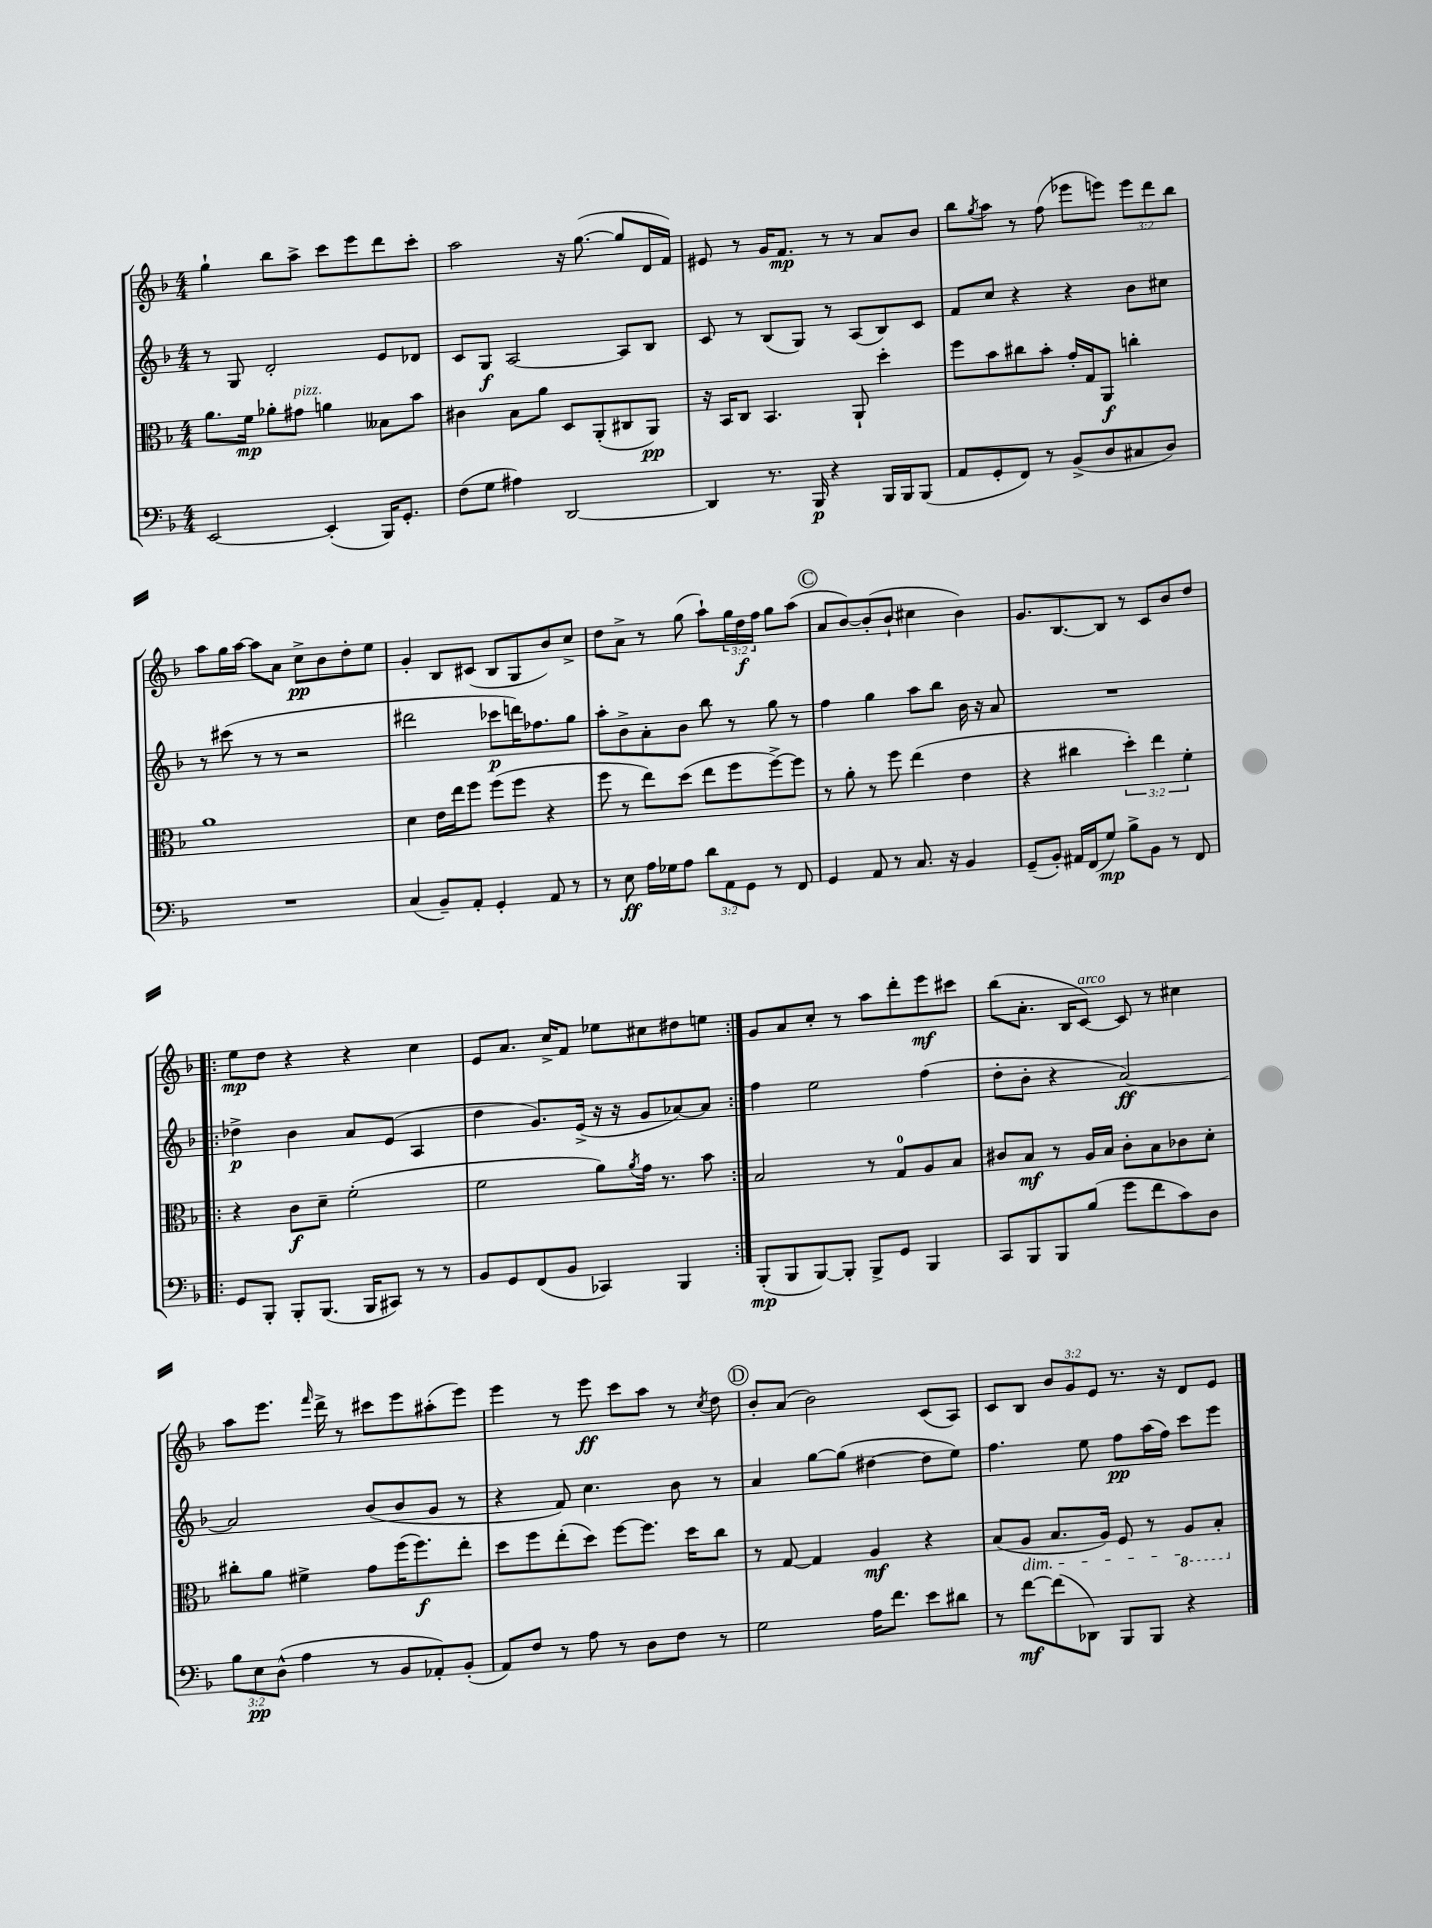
<<
\new StaffGroup <<
\new Staff = "s0" {
    \clef treble \key f \major \numericTimeSignature \time 4/4 \override Staff.TupletNumber.text = #tuplet-number::calc-fraction-text
    g''4-! bes''8 a''8-> c'''8 e'''8 d'''8 c'''8-. |
    a''2 r16 g''8.~( g''8 d'16 f'16) |
    eis'8 r8 g'16 f'8.\mp r8 r8 a'8 bes'8 |
    bes''8 \acciaccatura { g''8 } a''8 r8 f''8( ees'''8 e'''8) \tuplet 3/2 { e'''8 d'''8 bes''8 } |
    a''8 g''16 a''16~ a''8 a'8 c''8->\pp bes'8 d''8-. e''8 |
    g'4-. bes8 cis'8( bes8 g8 bes'8) c''8-> |
    d''8 a'8-> r8 g''8( a''8-!) \tuplet 3/2 { g''16 d''16\f f''16 } g''8 a''8( |
    \mark \markup { \circle "C" } a'8 bes'8~) bes'8-.( bes'8-! cis''4 bes'4) |
    g'8. bes8.~ bes8 r8 c'8 bes'8 d''8 |
    \repeat volta 2 { e''8\mp d''8 r4 r4 c''4 |
    e'8 a'8. c''16-> f'8 ees''8 cis''8 dis''8 e''8 | }
    g'8 a'8 c''8-. r8 a''8 d'''8-. e'''8\mf cis'''8 |
    bes''8( a'8.-. bes16 c'8~^\markup { \italic "arco" }) c'8 r8 cis''4 |
    a''8 e'''8. \grace { f'''16 } d'''16-> r8 cis'''8 e'''8 ais''8-.( e'''8) |
    e'''4 r8 e'''8\ff c'''8 a''8 r8 \acciaccatura { c''8 } d''8 |
    \mark \markup { \circle "D" } bes'8-. a'8( bes'2) c'8( a8) |
    c'8 bes8 \tuplet 3/2 { bes'8 g'8 e'8 } r8. r16 d'8 e'8 \bar "|." |
}
\new Staff = "s1" {
    \clef treble \key f \major \numericTimeSignature \time 4/4
    r8 g8 d'2-. e'8 des'8 |
    c'8 g8\f a2~ a8 bes8 |
    c'8 r8 bes8( g8) r8 a8( bes8) c'8 |
    f'8 c''8 r4 r4 bes'8 cis''8 |
    r8 cis'''8( r8 r8 r2 |
    dis'''2 ces'''8\p d'''16) fes''8. g''8 |
    a''8-. bes'8-> a'8-. bes'8 bes''8 r8 g''8 r8 |
    \mark \markup { \circle "C" } f''4 g''4 a''8 bes''8 bes'16 r16 a'8 |
    R1 |
    \repeat volta 2 { des''4->\p bes'4 a'8 e'8( a4 |
    d''4 g'8.) e'16->( r16 r16 g'8 aes'8~) aes'8 | }
    f''4 e''2 f''4( |
    d''8-. bes'8-. r4 a'2~\ff) |
    a'2 bes'8( bes'8 g'8 r8 |
    r4 f'8) c''4. bes'8 r8 |
    \mark \markup { \circle "D" } a'4 g''8~ g''8( dis''4~ dis''8 e''8) |
    f''4. e''8 f''8\pp a''16( f''16) c'''8 e'''8 \bar "|." |
}
\new Staff = "s2" {
    \clef alto \key f \major \numericTimeSignature \time 4/4 \override Staff.TupletNumber.text = #tuplet-number::calc-fraction-text
    a'8. f'16\mp aes'8-. gis'8^\markup { \italic "pizz." } a'4 beses8 bes'8 |
    cis'4 bes8 a'8 d8 a,8-.( cis8 a,8\pp) |
    r16 bes,16 c8 bes,4. a,8-! d''4-. |
    f''8 bes'8 cis''8 bes'8-. g'16-. g16 a,8\f c''4-. |
    a'1 |
    d'4 e'16 e''16 f''8 f''8( f''8 r4 |
    f''8 r8 e''8) d''8( e''8 f''8 f''8~->) f''8 |
    \mark \markup { \circle "C" } r8 a'8-. r8 f''8 e''4( e'4 |
    r4 cis''4 \tuplet 3/2 { d''4-.) e''4 f'4-. } |
    \repeat volta 2 { r4 c'8\f d'8-- f'2-.( |
    f'2 a'8) \acciaccatura { a'8 } g'16 r8. bes'8 | }
    bes2 r8 g8-0 a8 bes8 |
    cis'8 bes8\mf r8 a16 bes16 cis'8-. bes8 ces'8 d'8-. |
    cis''8-. a'8 fis'4-> g'8 f''16( f''8.\f) e''8-. |
    d''8 f''8 e''8-.( d''8) f''8~ f''8. d''16 c''8 |
    \mark \markup { \circle "D" } r8 g8~ g4 a4\mf r4 |
    bes8( a8\dim bes8. a16) f8 r8 \ottava #-1 a,8\! bes,8-. \ottava #0 \bar "|." |
}
\new Staff = "s3" {
    \clef bass \key f \major \numericTimeSignature \time 4/4 \override Staff.TupletNumber.text = #tuplet-number::calc-fraction-text
    e,2~ e,4-.( bes,,16) g,8.-. |
    f8( g8 ais4) d,2~ |
    d,4 r8. bes,,16\p r4 bes,,16 bes,,16 bes,,8( |
    a,8 g,8-. f,8) r8 bes,8->( d8 cis8 d8) |
    R1 |
    c4( bes,8--) a,8-. g,4-. a,8 r8 |
    r8 e8\ff a16 ges16 a8 \tuplet 3/2 { d'8 a,8 g,8 } r8 f,8 |
    \mark \markup { \circle "C" } g,4 a,8 r8 c8. r16 bes,4 |
    g,8--( bes,8-.) ais,16 f,16( g8\mp) bes8-> bes,8 r8 f,8 |
    \repeat volta 2 { g,8 bes,,8-. bes,,8-. bes,,8.( bes,,16 cis,8) r8 r8 |
    bes,8 g,8 f,8( bes,8 ces,4) bes,,4 | }
    bes,,8-.\mp( bes,,8 bes,,8~) bes,,8-. bes,,8-> g,8 bes,,4 |
    c,8 bes,,8 bes,,8 bes8( g'8 f'8 c'8) d8 |
    \tuplet 3/2 { bes8 e8\pp d8-^( } a4 r8 bes,8 aes,8-.) bes,8-.( |
    a,8) f8 r8 a8 r8 d8 f8 r8 |
    \mark \markup { \circle "D" } g2 a16 f'8. e'8 dis'8 |
    r8 f'8~\mf f'8( des,8) bes,,8 bes,,8 r4 \bar "|." |
}
>>
>>
\layout { \context { \Score \remove "Bar_number_engraver" } }
